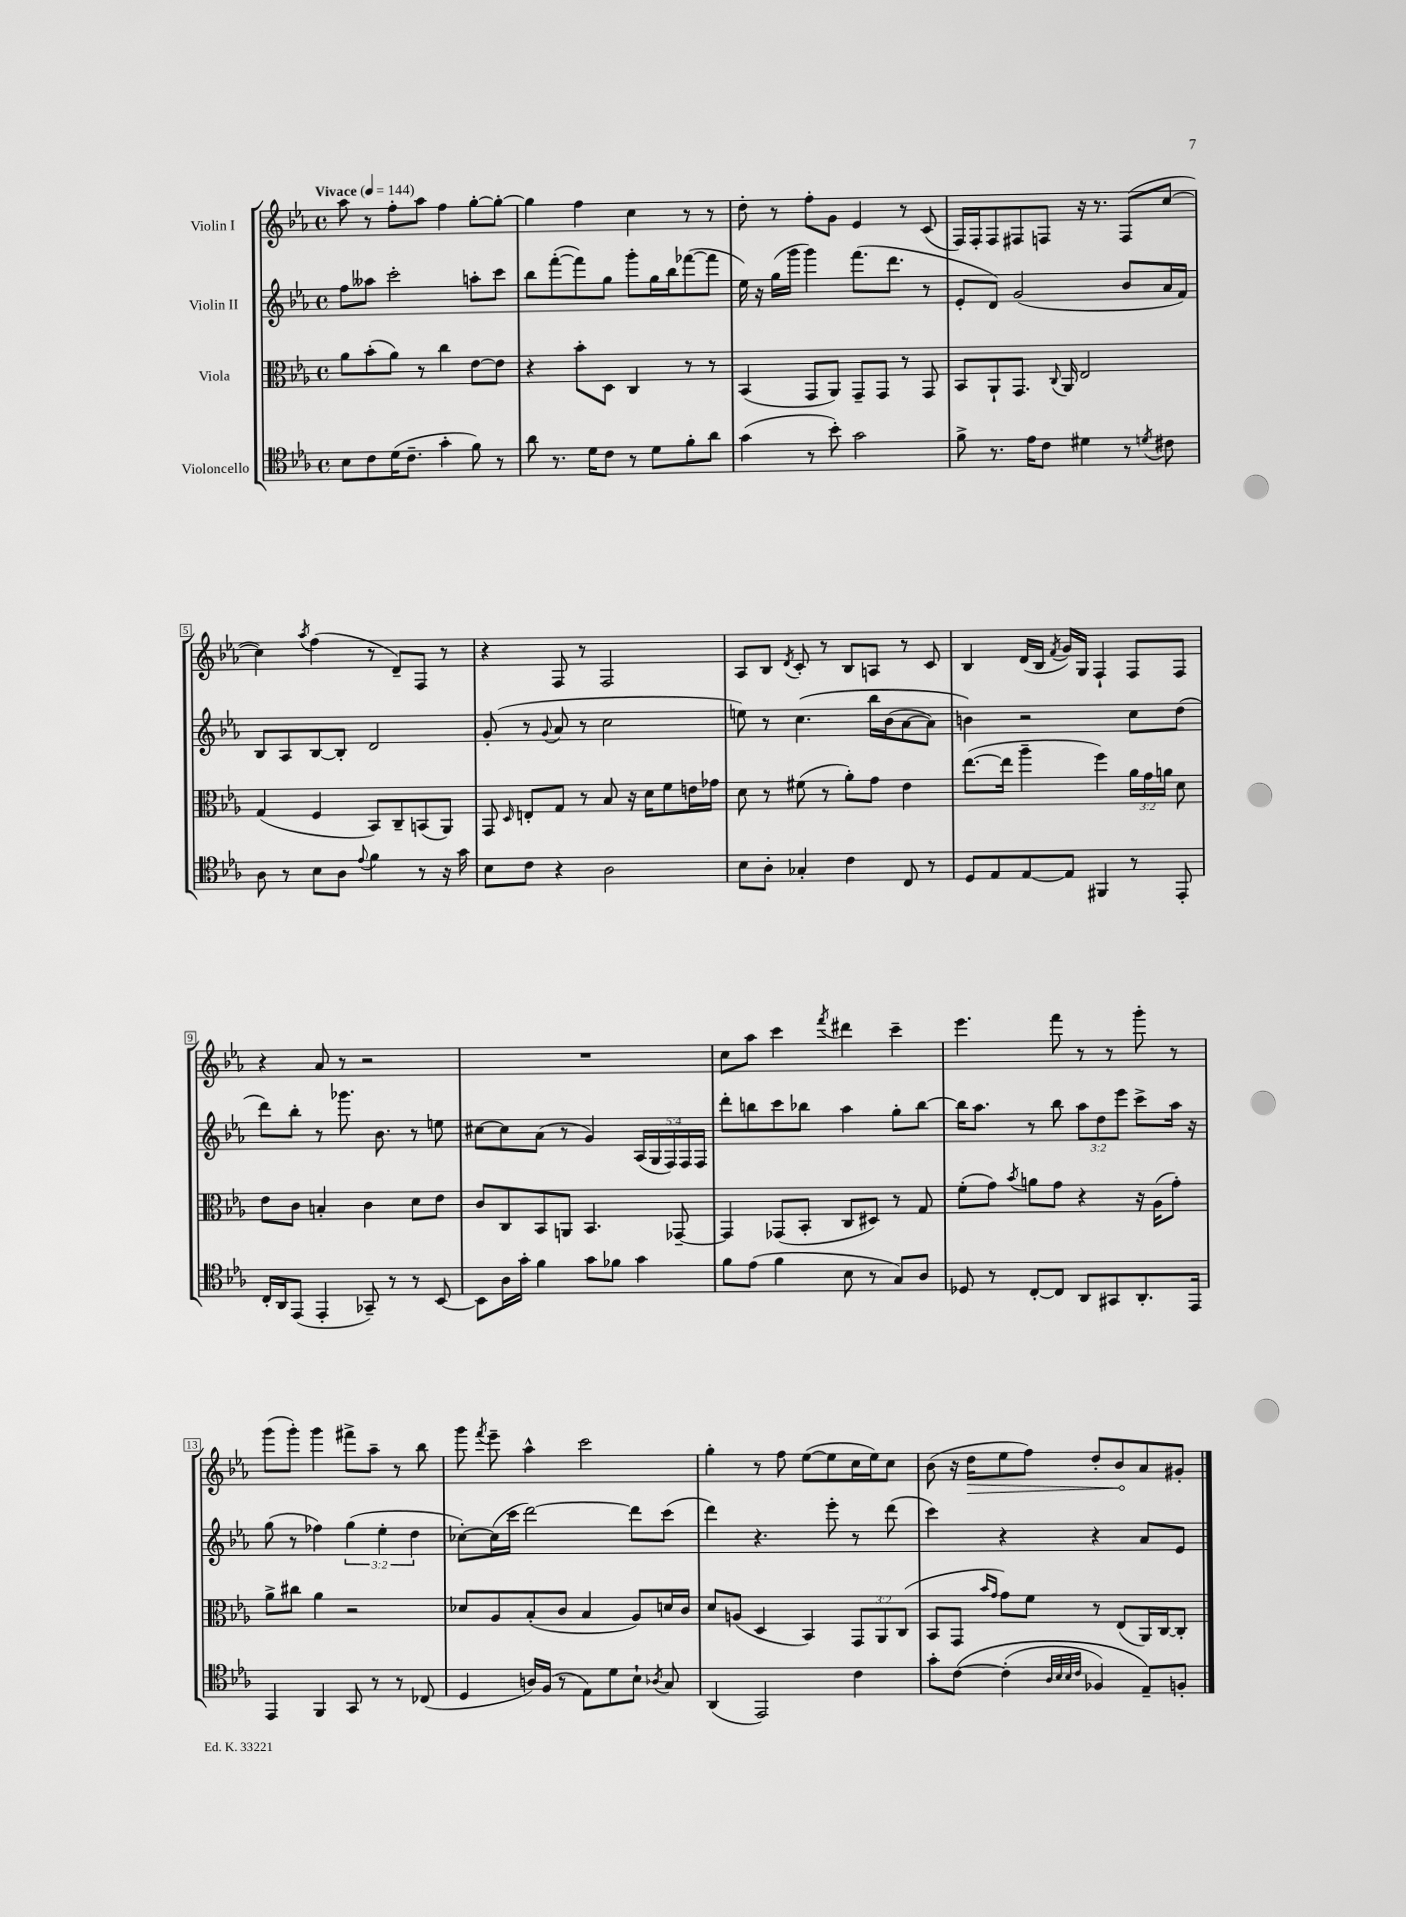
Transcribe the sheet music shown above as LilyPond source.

<<
\new StaffGroup <<
\new Staff = "s0" \with { instrumentName = "Violin I" } {
    \clef treble \key ees \major \defaultTimeSignature \time 4/4 \tempo "Vivace" 4 = 144
    \autoBeamOff aes''8 r8 f''8[-. aes''8] f''4 g''8[~-. g''8]~-. |
    g''4 f''4 c''4 r8 r8 |
    d''8-. r8 f''8[-. g'8] ees'4 r8 c'8( |
    f16[) f16-. f8 fis8 f8] r16 r8. f8[( c''8]~ |
    c''4) \acciaccatura { aes''8 } f''4( r8 d'8[--) f8] r8 |
    r4 f8 r8 f2 |
    aes8[ bes8] \acciaccatura { d'8 } c'8-. r8 bes8[ a8] r8 c'8 |
    bes4 d'16[( bes16] \acciaccatura { f'8 } g'16[) g16] f4-! f8[ f8] |
    r4 aes'8 r8 r2 |
    R1 |
    c''8[ aes''8] c'''4 \acciaccatura { f'''8 } dis'''4 c'''4-- |
    ees'''4. f'''8 r8 r8 g'''8-. r8 |
    g'''8[( g'''8]-.) g'''4 fis'''8[-> aes''8]-- r8 bes''8 |
    g'''8 \acciaccatura { f'''8 } ees'''8-- aes''4-^ c'''2 |
    g''4-. r8 f''8 ees''8[~( ees''8 c''16 ees''16) c''8] |
    bes'8( r16 \once \override Hairpin.circled-tip = ##t d''16[\> ees''8 f''8]) d''8[-. bes'8\! aes'8 gis'8]-. \bar "|." |
}
\new Staff = "s1" \with { instrumentName = "Violin II" } {
    \clef treble \key ees \major \defaultTimeSignature \time 4/4 \override Staff.TupletNumber.text = #tuplet-number::calc-fraction-text
    \autoBeamOff f''8[ aeses''8] c'''2-. a''8[-. c'''8] |
    bes''8[ f'''8~-.( f'''8) g''8] g'''8[-. g''16 bes''16 fes'''8~( fes'''8] |
    ees''16) r16 g''16[( g'''16] g'''4) f'''8.[( d'''8.] r8 |
    ees'8[-. d'8]) g'2( bes'8[ aes'16 f'16]) |
    bes8[ aes8 bes8~ bes8]-. d'2 |
    g'8-.( r8 \appoggiatura { g'8 } aes'8 r8 c''2 |
    e''8) r8 c''4.\( bes''16[ bes'16( aes'8~ aes'8]) |
    b'4\) r2 c''8[ d''8]( |
    d'''8[) bes''8]-. r8 ges'''8. bes'8. r8 e''8 |
    cis''8[~ cis''8 aes'8]( r8 g'4) \tuplet 5/4 { aes16[( g16 f16) f16 f16] } |
    d'''8[-. b''8 c'''8 bes''8] aes''4 g''8[-. bes''8]~ |
    bes''16[ aes''8.] r8 bes''8 \tuplet 3/2 { aes''8[ d''8 ees'''8] } c'''8[-> aes''16] r16 |
    g''8( r8 fes''4) \tuplet 3/2 { g''4( ees''4-. d''4 } |
    ces''8[~-.) ces''16( c'''16] d'''2~) d'''8[ c'''8]( |
    d'''4) r4. ees'''8-. r8 d'''8( |
    c'''4) r4 r4 aes'8[ ees'8] \bar "|." |
}
\new Staff = "s2" \with { instrumentName = "Viola" } {
    \clef alto \key ees \major \defaultTimeSignature \time 4/4 \override Staff.TupletNumber.text = #tuplet-number::calc-fraction-text
    \autoBeamOff aes'8[ bes'8-.( aes'8]) r8 c''4 ees'8[~ ees'8] |
    r4 bes'8[-. d8] c4 r8 r8 |
    bes,4( g,8[ aes,8]) g,8[-- g,8] r8 g,8 |
    bes,8[ aes,8-! g,8.] \appoggiatura { c8 } aes,16 ees2 |
    g4( f4 bes,8[) c8-- b,8( aes,8]) |
    g,8 \grace { d16 } e8[-. g8] r8 bes8 r16 d'16[ f'8 e'16 ges'16] |
    d'8 r8 fis'8( r8 aes'8[-.) g'8] ees'4 |
    ees''8.[~( ees''16] aes''4-- f''4) \tuplet 3/2 { aes'16[ g'16 a'16] } d'8 |
    ees'8[ c'8] b4-. c'4 d'8[ ees'8] |
    c'8[ c8 bes,8 a,8] bes,4. ges,8~-- |
    ges,4 ges,8[( bes,8]-. c8[ dis8]) r8 g8 |
    f'8[-.( g'8]) \acciaccatura { bes'8 } a'8[ g'8] r4 r16 aes16[( g'8]-.) |
    aes'8[-> cis''8] aes'4 r2 |
    des'8[ aes8 bes8-.( c'8] bes4 aes8[) d'16 c'16] |
    d'8[ a8]( d4 bes,4) \tuplet 3/2 { g,8[ aes,8 c8]( } |
    bes,8[ g,8] \grace { bes'16[ g'16] } g'8[) f'8] r8 ees8[( aes,16) c16~ c8]-. \bar "|." |
}
\new Staff = "s3" \with { instrumentName = "Violoncello" } {
    \clef tenor \key ees \major \defaultTimeSignature \time 4/4
    \autoBeamOff bes8[ c'8 d'16( c'8.]-- g'4-. f'8) r8 |
    aes'8 r8. d'16[ c'8] r8 d'8[ f'8-. aes'8] |
    g'4( r8 bes'8-.) g'2 |
    f'8-> r8. ees'16[ c'8] dis'4 r8 \acciaccatura { d'8 } cis'8 |
    aes8 r8 bes8[ aes8] \appoggiatura { ees'8 } f'4 r8 r16 g'16 |
    bes8[ c'8] r4 aes2 |
    bes8[ aes8]-. ges4-. c'4 c8 r8 |
    d8[ ees8 ees8~ ees8] fis,4 r8 ees,8-. |
    c16[-. aes,16 ees,8]( ees,4-. ges,8--) r8 r8 bes,8~ |
    bes,8[ aes16 g'16]-. f'4 g'8[ fes'8] g'4 |
    f'8[ ees'8]( f'4 bes8 r8 g8[) aes8] |
    des8 r8 c8[~-. c8] aes,8[ gis,8 aes,8.-. ees,16] |
    ees,4 f,4 g,8 r8 r8 ces8( |
    d4 a16[) f16]( r8 ees8[) d'8 bes8]-! \acciaccatura { aes8 } g8 |
    aes,4( ees,2) c'4 |
    g'8[-. c'8]~\( c'4-.( \grace { aes32[ bes32 bes32 c'32] } fes4) ees8[--\) f8]-. \bar "|." |
}
>>
>>
\layout { \context { \Score \override BarNumber.stencil = #(make-stencil-boxer 0.1 0.3 ly:text-interface::print) } }
